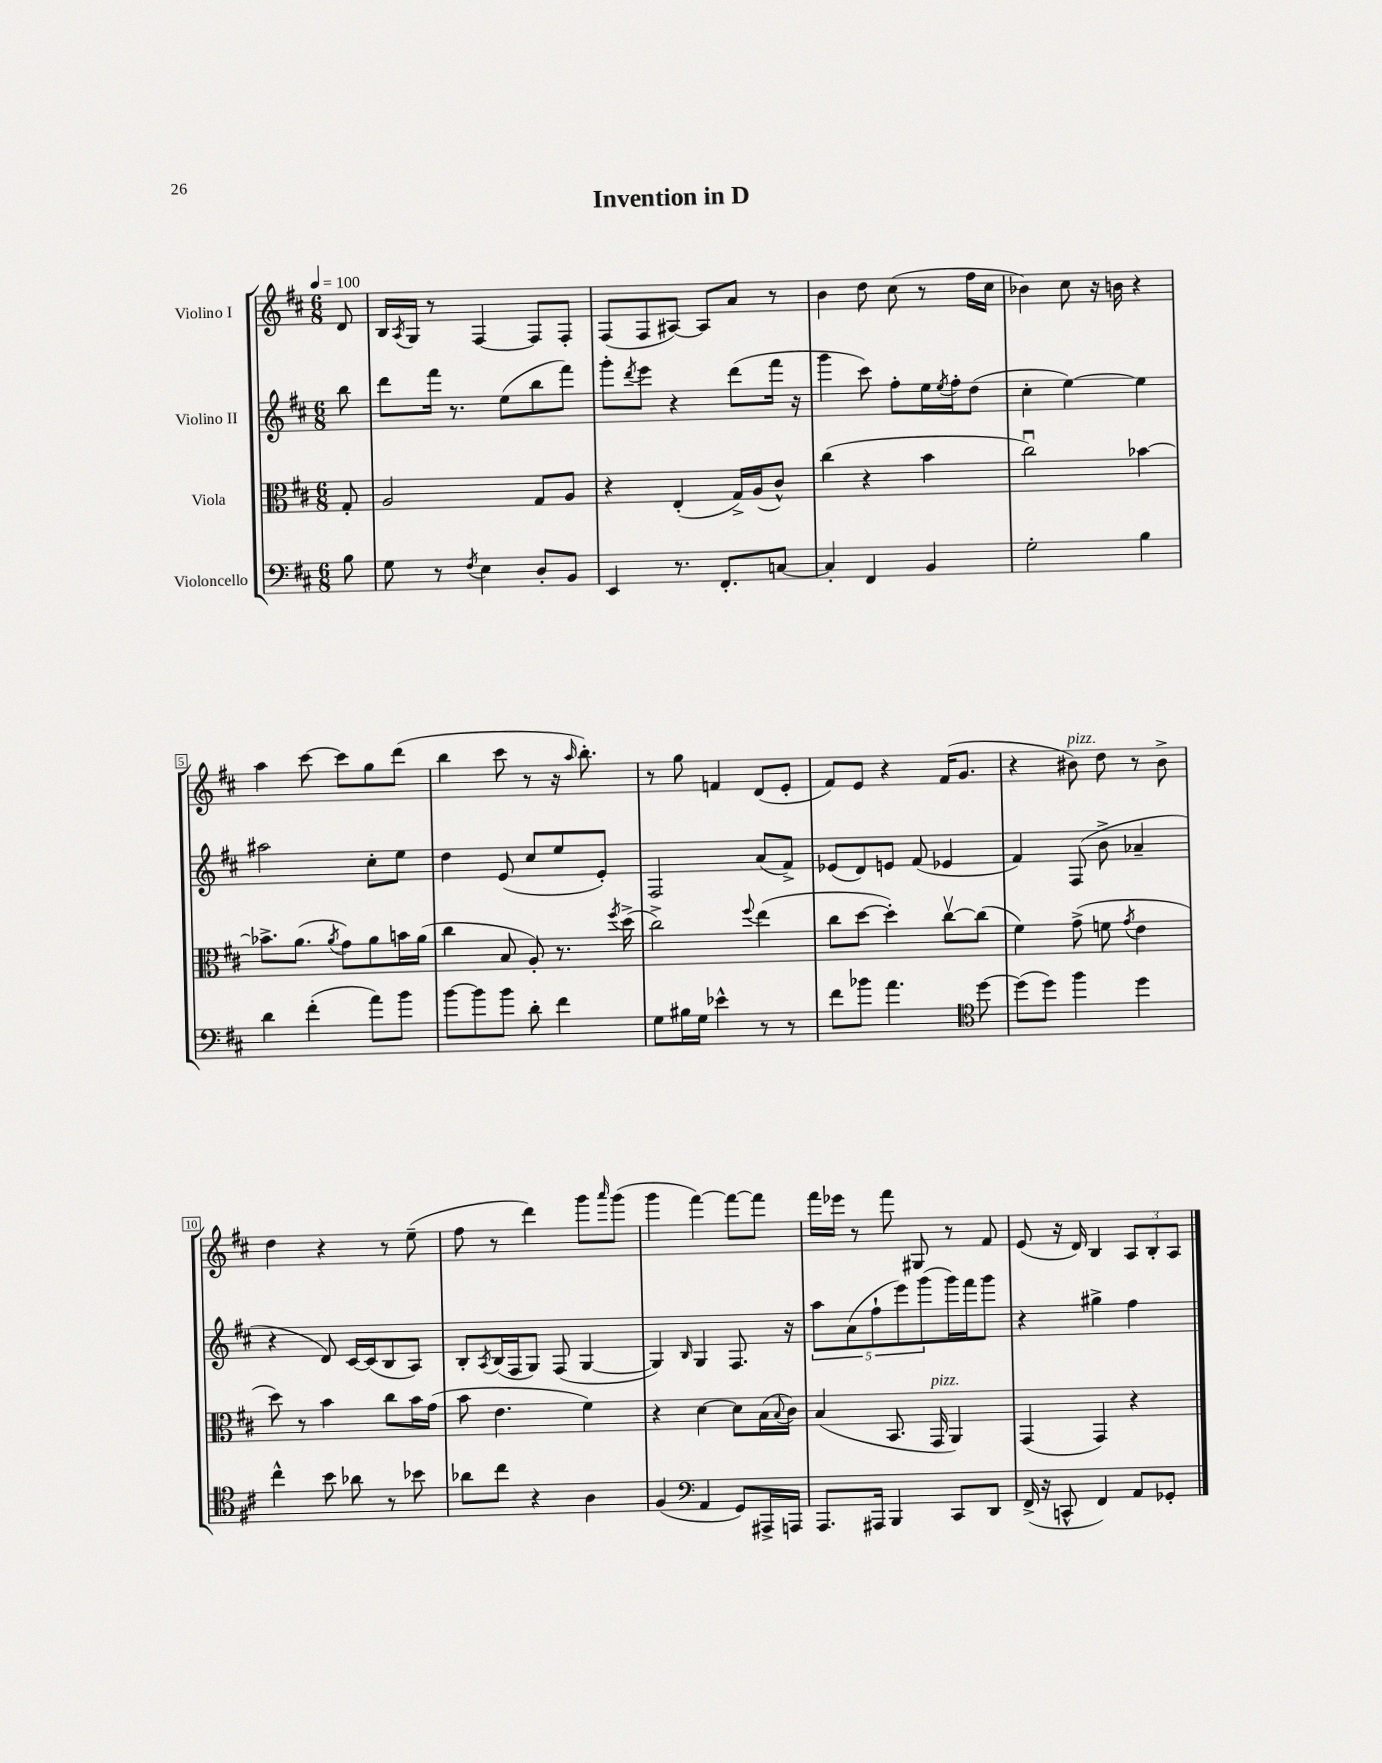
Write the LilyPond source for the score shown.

\header { title = "Invention in D" }
<<
\new StaffGroup <<
\new Staff = "s0" \with { instrumentName = "Violino I" } {
    \clef treble \key d \major \numericTimeSignature \time 6/8 \partial 8 \tempo 4 = 100
    d'8 |
    b16 \acciaccatura { a8 } g16 r8 fis4~ fis8 fis8-. |
    fis8( fis8 ais8~) ais8 a'8 r8 |
    b'4 d''8 cis''8( r8 fis''16 cis''16 |
    bes'4) cis''8 r16 b'16 r4 |
    a''4 cis'''8~ cis'''8 g''8 d'''8( |
    b''4 cis'''8 r8 r16 \grace { a''16 } b''8.-.) |
    r8 g''8 f'4 d'8( e'8-. |
    fis'8) e'8 r4 fis'16( g'8. |
    r4 bis'8^\markup { \italic "pizz." }) d''8 r8 bis'8-> |
    d''4 r4 r8 e''8--( |
    fis''8 r8 d'''4) g'''8 \grace { a'''16 } g'''8( |
    g'''4 fis'''4~) fis'''8~ fis'''8 |
    fis'''16 ees'''16 r8 fis'''8 gis8 r8 fis'8 |
    e'8( r16 d'16) b4 \tuplet 3/2 { a8 b8-. a8 } \bar "|." |
}
\new Staff = "s1" \with { instrumentName = "Violino II" } {
    \clef treble \key d \major \numericTimeSignature \time 6/8 \partial 8
    b''8 |
    d'''8 fis'''16 r8. e''8( b''8 fis'''8) |
    g'''8-. \acciaccatura { d'''8 } e'''8 r4 d'''8( fis'''16 r16 |
    g'''4 cis'''8) fis''8-. e''16 \acciaccatura { e''8 } fis''16-. d''8( |
    cis''4-. e''4~) e''4 |
    ais''2 cis''8-. e''8 |
    d''4 e'8( cis''8 e''8 e'8-.) |
    fis2 a'8( fis'8->) |
    ees'8( d'8) e'8 fis'8( ees'4 |
    fis'4) fis8( b'8-> aes'4-- |
    r4 d'8) cis'16~ cis'16( b8 a8) |
    b8-. \acciaccatura { a8 } b16( fis16 g8) fis8( g4~ |
    g4) \grace { b16 } g4 fis8. r16 |
    \tuplet 5/4 { a''8 a'8( fis''8-! e'''8) g'''8( } g'''16) fis'''16 g'''8 |
    r4 gis''4-> fis''4 \bar "|." |
}
\new Staff = "s2" \with { instrumentName = "Viola" } {
    \clef alto \key d \major \numericTimeSignature \time 6/8 \partial 8
    g8-. |
    a2 g8 a8 |
    r4 e4-.( g16->) a16( cis'8-^) |
    cis''4( r4 b'4 |
    cis''2\downbow) bes'4~ |
    bes'8.-> a'8.( \acciaccatura { a'8 } g'8) a'8 b'16 a'16( |
    cis''4 b8 a8-.) r8. \acciaccatura { fis''8 } d''16->( |
    cis''2->) \appoggiatura { fis''8 } e''4( |
    cis''8 d''8~ d''4-.) cis''8~\upbow cis''8( |
    fis'4) g'8->( f'8 \acciaccatura { g'8 } e'4 |
    d''8) r8 b'4 cis''8 b'16 g'16( |
    b'8 e'4. fis'4) |
    r4 d'4~ d'8 b16( \appoggiatura { b8 } cis'16) |
    b4( b,8. g,16^\markup { \italic "pizz." } a,4) |
    g,4( g,4) r4 \bar "|." |
}
\new Staff = "s3" \with { instrumentName = "Violoncello" } {
    \clef bass \key d \major \numericTimeSignature \time 6/8 \partial 8
    b8 |
    g8 r8 \acciaccatura { fis8 } e4 d8-. b,8 |
    e,4 r8. fis,8.-. c8~ |
    c4-. fis,4 b,4 |
    g2-. b4 |
    d'4 fis'4-.( a'8) b'8 |
    b'8~ b'8 b'8 d'8-. fis'4 |
    g8 bis16 g16 ees'4-^ r8 r8 |
    fis'8 bes'8 a'4. \clef tenor d''8~ |
    d''8( d''8) fis''4 d''4 |
    cis''4-^ b'8 aes'8 r8 bes'8 |
    aes'8 cis''8 r4 a4 |
    fis4( \clef bass a,4 g,8) ais,,16-> a,,16 |
    a,,8. ais,,16 b,,4 cis,8 d,8 |
    fis,16->( r16 c,8-^ fis,4) a,8 ges,8-. \bar "|." |
}
>>
>>
\layout { \context { \Score \override BarNumber.stencil = #(make-stencil-boxer 0.1 0.3 ly:text-interface::print) } }
